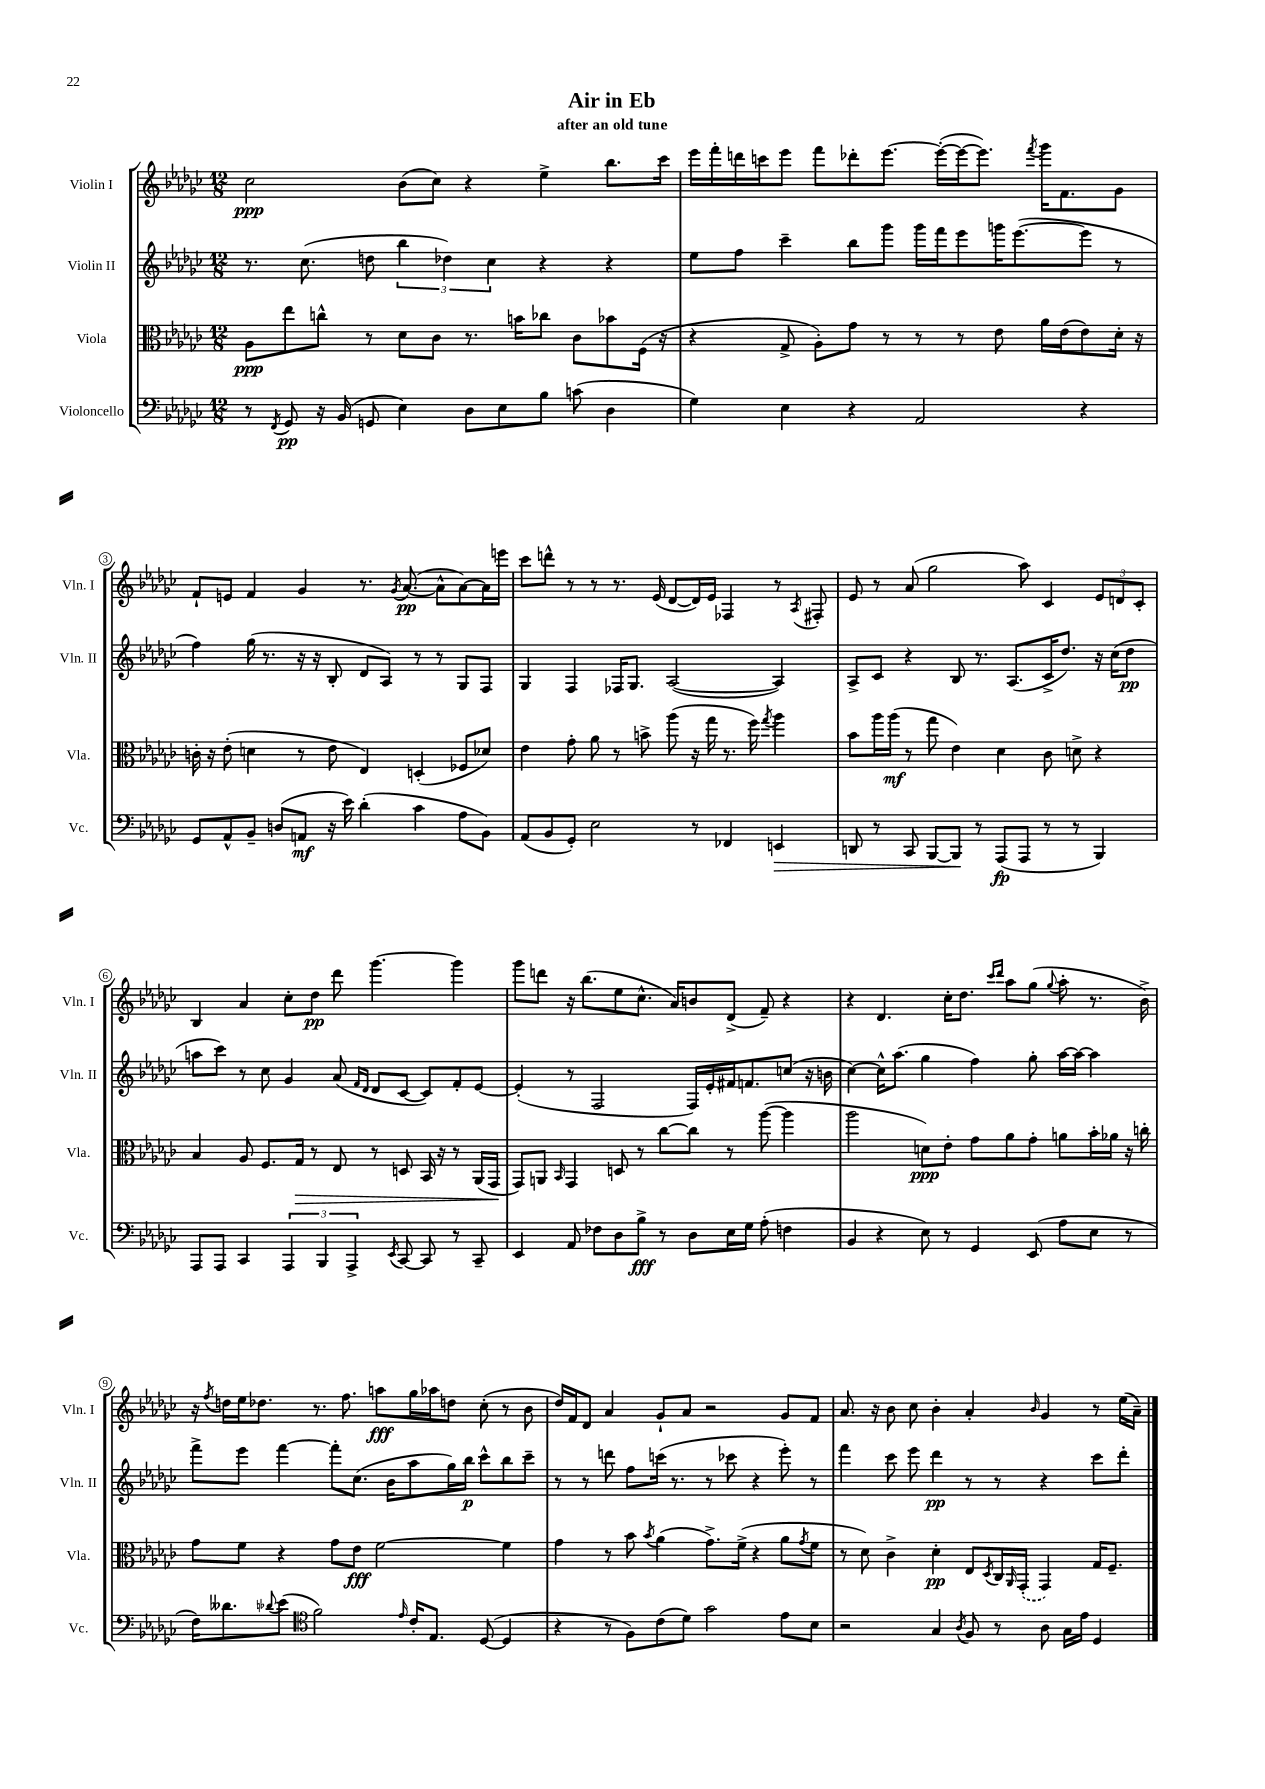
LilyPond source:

\header { title = "Air in Eb" subtitle = "after an old tune" }
<<
\new StaffGroup <<
\new Staff = "s0" \with { instrumentName = "Violin I" shortInstrumentName = "Vln. I" } {
    \clef treble \key ges \major \numericTimeSignature \time 12/8
    ces''2\ppp bes'8( ces''8) r4 ees''4-> bes''8. ces'''16 |
    ees'''16 f'''16-. d'''16 c'''16 ees'''8 f'''8 des'''8-. ees'''8.~ ees'''16~-.( ees'''16~ ees'''8.) \acciaccatura { f'''8 } ges'''16 f'8. ges'8 |
    f'8-! e'8 f'4 ges'4 r8. \acciaccatura { ges'8 } aes'8.~\pp( aes'8-^ aes'8~) aes'16 e'''16 |
    ces'''8 d'''8-^ r8 r8 r8. ees'16( des'8~ des'16) ees'16 fes4 r8 \acciaccatura { aes8 } fis8-. |
    ees'8 r8 aes'8( ges''2 aes''8) ces'4 \tuplet 3/2 { ees'8 d'8 ces'8-. } |
    bes4 aes'4 ces''8-. des''8\pp des'''8 ges'''4.~ ges'''4 |
    ges'''8 d'''8 r16 bes''8.( ees''8 ces''8.-^ aes'16) b'8 des'8->( f'8--) r4 |
    r4 des'4. ces''16-. des''8. \grace { ces'''16 des'''16 } aes''8 ges''8( \appoggiatura { ges''8 } aes''8-. r8. bes'16->) |
    r16 \acciaccatura { f''8 } d''16 ees''16 des''8. r8. f''8. a''8\fff ges''16 aes''16 d''8 ces''8-.( r8 bes'8 |
    des''16) f'16 des'8 aes'4 ges'8-! aes'8 r2 ges'8 f'8 |
    aes'8. r16 bes'8 ces''8 bes'4-. aes'4-. \grace { bes'16 } ges'4 r8 ees''16( aes'16--) \bar "|." |
}
\new Staff = "s1" \with { instrumentName = "Violin II" shortInstrumentName = "Vln. II" } {
    \clef treble \key ges \major \numericTimeSignature \time 12/8
    r8. ces''8.( d''8 \tuplet 3/2 { bes''4 des''4) ces''4 } r4 r4 |
    ees''8 f''8 ces'''4-- bes''8 ges'''8 ges'''16 f'''16 ees'''8 g'''16 ees'''8.~( ees'''8 r8 |
    f''4) ges''16( r8. r16 r16 bes8-. des'8 aes8) r8 r8 ges8 f8 |
    ges4 f4 fes16 ges8. aes2~( aes4) |
    aes8-> ces'8 r4 bes8 r8. aes8.( ces'16-> des''8.) r16 ces''16( des''8\pp |
    a''8 ces'''8) r8 ces''8 ges'4 aes'8( \grace { f'16 des'16 } des'8 ces'8~ ces'8) f'8-. ees'8~ |
    ees'4-.( r8 f2 f16) ees'16-. fis'16 f'8. c''8( r16 b'16 |
    ces''4~) ces''16-^ aes''8.( ges''4 f''4) ges''8-. aes''16~ aes''16~ aes''4 |
    f'''8-> ees'''8 f'''4~ f'''8-. ces''8.( bes'16 aes''8 ges''16) bes''16\p ces'''8-^ bes''8 ces'''8-- |
    r8 r8 d'''8 f''8 c'''16( r8. r8 ces'''8 r4 ees'''8-.) r8 |
    f'''4 ces'''8 ees'''8 des'''4\pp r8 r8 r4 ces'''8 des'''8-. \bar "|." |
}
\new Staff = "s2" \with { instrumentName = "Viola" shortInstrumentName = "Vla." } {
    \clef alto \key ges \major \numericTimeSignature \time 12/8
    aes8\ppp ees''8 c''8-^ r8 des'8 ces'8 r8. b'16 ces''8 ces'8 bes'8 f16( r16 |
    r4 ges8-> aes8-.) ges'8 r8 r8 r8 ees'8 aes'16 ees'16( ees'8) des'16-. r16 |
    c'16-. r16 ees'8-.( d'4 r8 ees'8 ees4) d4-.( fes8 des'8) |
    ees'4 ges'8-. aes'8 r8 b'8-> aes''8( r16 ges''16 r8. f''16) \acciaccatura { ges''8 } aes''4 |
    bes'8 aes''16 aes''16\mf( r8 ges''8 ees'4) des'4 ces'8 d'8-> r4 |
    bes4 aes8 f8. ges16\> r8 ees8 r8 d8 bes,16 r16 r8 aes,16( ges,16\! |
    ges,8) a,8 \grace { bes,16 } ges,4 d8 r8 ces''8~ ces''8 r8 aes''8~( aes''4 |
    aes''2 d'8\ppp) ees'8-. ges'8 aes'8 ges'8-. a'8 bes'16-. aes'16 r16 c''16-. |
    ges'8 f'8 r4 ges'8 ees'8\fff f'2~ f'4 |
    ges'4 r8 bes'8 \acciaccatura { bes'8 } aes'4( ges'8.->) f'16->( r4 aes'8 \acciaccatura { ges'8 } f'8 |
    r8 des'8) ces'4-> des'4-.\pp ees8 \acciaccatura { des8 } ces16 \grace { aes,16 } \once \slurDashed ges,16-.( ges,4) ges16 f8.-- \bar "|." |
}
\new Staff = "s3" \with { instrumentName = "Violoncello" shortInstrumentName = "Vc." } {
    \clef bass \key ges \major \numericTimeSignature \time 12/8
    r8 \acciaccatura { f,8 } ges,8\pp r16 bes,16( g,8 ees4) des8 ees8 bes8 c'8( des4 |
    ges4) ees4 r4 aes,2 r4 |
    ges,8 aes,8-^ bes,8-- d8( a,8\mf r16 ees'16) des'4-.( ces'4 aes8 bes,8) |
    aes,8( bes,8 ges,8-.) ees2 r8 fes,4 e,4\> |
    d,8 r8 ces,8 bes,,8~ bes,,8\! r8 aes,,8\fp( aes,,8 r8 r8 bes,,4) |
    aes,,8 aes,,8 ces,4 \tuplet 3/2 { aes,,4 bes,,4 aes,,4-> } \acciaccatura { ees,8 } ces,8~ ces,8 r8 ces,8-- |
    ees,4 aes,8 fes8 des8 bes8->\fff r8 des8 ees16 ges16 aes8-.( f4 |
    bes,4 r4 ees8) r8 ges,4 ees,8( aes8 ees8 r8 |
    f16) deses'8. \appoggiatura { des'8 } ees'8( \clef tenor f'2) \grace { ees'16 } ces'16-. ees8. des8~( des4 |
    r4 r8 f8) ces'8( des'8) ges'2 ees'8 bes8 |
    r2 ges4 \acciaccatura { aes8 } f8 r8 aes8 ges16 ees'16 des4 \bar "|." |
}
>>
>>
\layout { \context { \Score \override BarNumber.stencil = #(make-stencil-circler 0.1 0.3 ly:text-interface::print) } }
